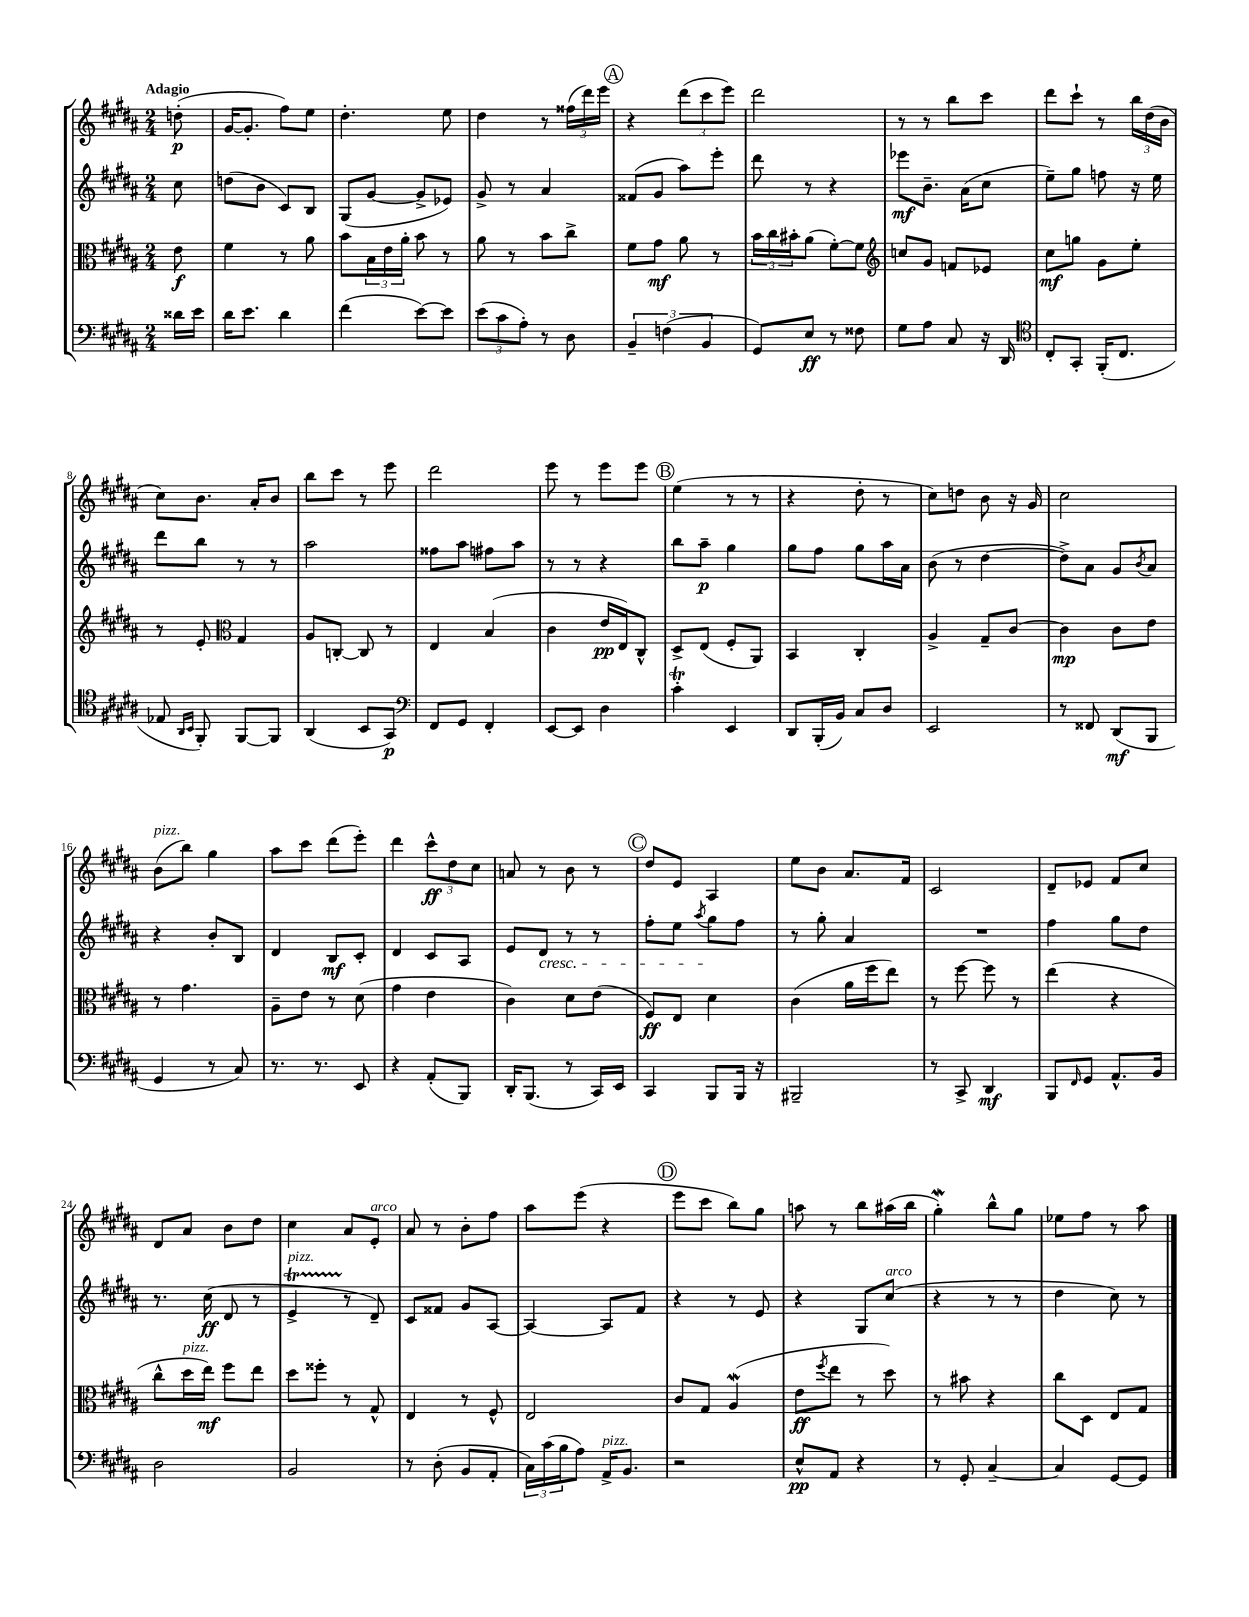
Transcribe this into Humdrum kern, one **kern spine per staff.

**kern	**kern	**kern	**kern
*staff4	*staff3	*staff2	*staff1
*clefF4	*clefC3	*clefG2	*clefG2
*k[f#c#g#d#a#]	*k[f#c#g#d#a#]	*k[f#c#g#d#a#]	*k[f#c#g#d#a#]
*M2/4	*M2/4	*M2/4	*M2/4
16d##\LL	8e\	8cc#\	(8dd'\
16e\JJ	.	.	.
=	=	=	=
16d#\LK	4f#\	(8dd\L	[16g#/LK
8.e\J	.	.	8.g#'/]J
.	.	8b\J	.
4d#\	8r	8c#/L)	8ff#\L)
.	8a#\	8B/J	8ee\J
=	=	=	=
(4f#\	8b\L	(8G#/L	4.dd#'\
.	24B\L	[8g#/J	.
.	24e\	.	.
.	24a#'\JJ	.	.
[8e\L)	8b\	8g#^/]L	.
8e\]J	8r	8e-/J)	8ee\
=	=	=	=
(12e\L	8a#\	8g#^/	4dd#\
12c#\	.	.	.
.	8r	8r	.
12A#'\J)	.	.	.
8r	8b\L	4a#/	8r
8D#\	8cc#^\J	.	(24ff##\LL
.	.	.	24ddd#\)
.	.	.	24eee\JJ
=	=	=	=
6BB~/	8f#\L	(8f##/L	4r
.	8g#\J	8g#/J	.
(6F\	.	.	.
.	8a#\	8aa#\L)	(12ddd#\L
6BB/	.	.	12ccc#\
.	8r	8eee'\J	.
.	.	.	12eee\J)
=	=	=	=
8GG#/L)	24b\LL	8ddd#\	2ddd#\
.	24cc#\	.	.
.	24b#'\J	.	.
8E/J	(8a#\J	8r	.
8r	[8f#'\L)	4r	.
8F##\	8f#\]J	.	.
=	=	=	=
*	*clefG2	*	*
8G#\L	8cc/L	8eee-\L	8r
8A#\J	8g#/J	8.b~\J	8r
8C#/	8f/L	.	8bb\L
.	.	(16a#\LK	.
16r	8e-/J	8cc#\J	8ccc#\J
16DD#/	.	.	.
=	=	=	=
*clefC4	*	*	*
8C#'/L	8cc#\L	8ee~\L)	8ddd#\L
8GG#'/J	8gg\J	8gg#\J	8ccc#`\J
(16FF#'/LK	8g#\L	8ff\	8r
8.C#/J	.	.	.
.	8ee'\J	16r	24bb\LL
.	.	.	(24dd#\
.	.	16ee\	.
.	.	.	24b\JJ
=	=	=	=
8E-/	8r	8ddd#\L	8cc#\L)
16qqAA#/LL	.	.	.
16qqBB/JJ	.	.	.
8FF#'/)	8e'/	8bb\J	8.b\J
*	*clefC3	*	*
[8FF#/L	4G#/	8r	.
.	.	.	16a#'/LK
8FF#/]J	.	8r	8b/J
=	=	=	=
(4AA#/	8A#/L	2aa#\	8bb\L
.	[8C'/J	.	8ccc#\J
8BB/L	8C/]	.	8r
8GG#/J)	8r	.	8eee\
=	=	=	=
*clefF4	*	*	*
8FF#/L	4E/	8ff##\L	2ddd#\
8GG#/J	.	8aa#\J	.
4FF#'/	(4B/	8ff#\L	.
.	.	8aa#\J	.
=	=	=	=
[8EE/L	4c#\	8r	8eee\
8EE/]J	.	8r	8r
4D#\	16e/LL	4r	8eee\L
.	16E/J)	.	.
.	8C#^^/J	.	8eee\J
=	=	=	=
4c#'\	8D#^/L	8bb\L	(4ee\
.	(8E/J	8aa#~\J	.
4EE/	8F#'/L	4gg#\	8r
.	8AA#/J)	.	8r
=	=	=	=
8DD#/L	4BB/	8gg#\L	4r
(16BBB'/L	.	8ff#\J	.
16BB/JJ)	.	.	.
8C#/L	4C#'/	8gg#\L	8dd#'\
8D#/J	.	16aa#\L	8r
.	.	16a#\JJ	.
=	=	=	=
2EE/	4A#^/	(8b\	8cc#\L)
.	.	8r	8dd\J
.	8G#~/L	[4dd#\	8b\
.	[8c#/J	.	16r
.	.	.	16g#/
=	=	=	=
8r	4c#\]	8dd#^\]L)	2cc#\
8FF##/	.	8a#\J	.
(8DD#/L	8c#\L	8g#/L	.
.	.	8qb/	.
8BBB/J	8e\J	8a#/J	.
=	=	=	=
4GG#/	8r	4r	(8b\L
.	4.g#\	.	8bb\J)
8r	.	8b'/L	4gg#\
8C#/)	.	8B/J	.
=	=	=	=
8.r	8A#~\L	4d#/	8aa#\L
.	8e\J	.	8ccc#\J
8.r	.	.	.
.	8r	8B/L	(8ddd#\L
8EE/	(8d#\	8c#'/J	8eee'\J)
=	=	=	=
4r	4g#\	4d#/	4ddd#\
(8AA#'/L	4e\	8c#/L	12ccc#^^\L
.	.	.	12dd#\
8BBB/J)	.	8A#/J	.
.	.	.	12cc#\J
=	=	=	=
16DD#'/LK	4c#\)	8e/L	8a/
(8.BBB/J	.	.	.
.	.	8d#/J	8r
8r	8d#\L	8r	8b\
16CC#/LL)	(8e\J	8r	8r
16EE/JJ	.	.	.
=	=	=	=
4CC#/	8F#/L)	8ff#'\L	8dd#/L
.	8E/J	8ee\J	8e/J
.	.	8qaa#/	.
8BBB/L	4d#\	8gg#\L	4A#/
16BBB/Jk	.	8ff#\J	.
16r	.	.	.
=	=	=	=
2BBB#~/	(4c#\	8r	8ee\L
.	.	8gg#'\	8b\J
.	16a#\LL	4a#/	8.a#/L
.	16ff#\J	.	.
.	8ee\J)	.	.
.	.	.	16f#/Jk
=	=	=	=
8r	8r	2r	2c#/
8CC#^/	[8ff#\	.	.
4DD#/	8ff#\]	.	.
.	8r	.	.
=	=	=	=
8BBB/L	(4ee\	4ff#\	8d#~/L
16qqFF#/	.	.	.
8GG#/J	.	.	8e-/J
8.AA#^^/L	4r	8gg#\L	8f#/L
.	.	8dd#\J	8cc#/J
16BB/Jk	.	.	.
=	=	=	=
2D#\	8cc#^^\L	8.r	8d#/L
.	16dd#\L	.	8a#/J
.	16ee\JJ)	(16cc#\	.
.	8ff#\L	8d#/	8b\L
.	8ee\J	8r	8dd#\J
=	=	=	=
2BB/	8dd#\L	4e^/	4cc#\
.	8ff##'\J	.	.
.	8r	8r	8a#/L
.	8G#^^/	8d#~/)	8e'/J
=	=	=	=
8r	4E/	8c#/L	8a#/
(8D#'\	.	8f##/J	8r
8BB/L	8r	8g#/L	8b'\L
8AA#'/J	8F#^^/	[8A#/J	8ff#\J
=	=	=	=
24C#\LL)	2E/	4A#/_	8aa#\L
(24c#\	.	.	.
24B\J	.	.	.
8A#\J)	.	.	(8eee\J
16AA#^/LK	.	8A#/]L	4r
8.BB/J	.	.	.
.	.	8f#/J	.
=	=	=	=
2r	8c#/L	4r	8eee\L
.	8G#/J	.	8ccc#\J
.	(4A#/	8r	8bb\L)
.	.	8e/	8gg#\J
=	=	=	=
8E^^/L	8e\L	4r	8aa\
.	8qff#/	.	.
8AA#/J	8ee\J	.	8r
4r	8r	8G#/L	8bb\L
.	8dd#\)	(8cc#/J	(16aa#\L
.	.	.	16bb\JJ
=	=	=	=
8r	8r	4r	4gg#'\)
8GG#'/	8b#\	.	.
[4C#~/	4r	8r	8bb^^\L
.	.	8r	8gg#\J
=	=	=	=
4C#/]	8cc#\L	4dd#\	8ee-\L
.	8D#\J	.	8ff#\J
[8GG#/L	8E/L	8cc#\)	8r
8GG#/]J	8G#/J	8r	8aa#\
==	==	==	==
*-	*-	*-	*-
